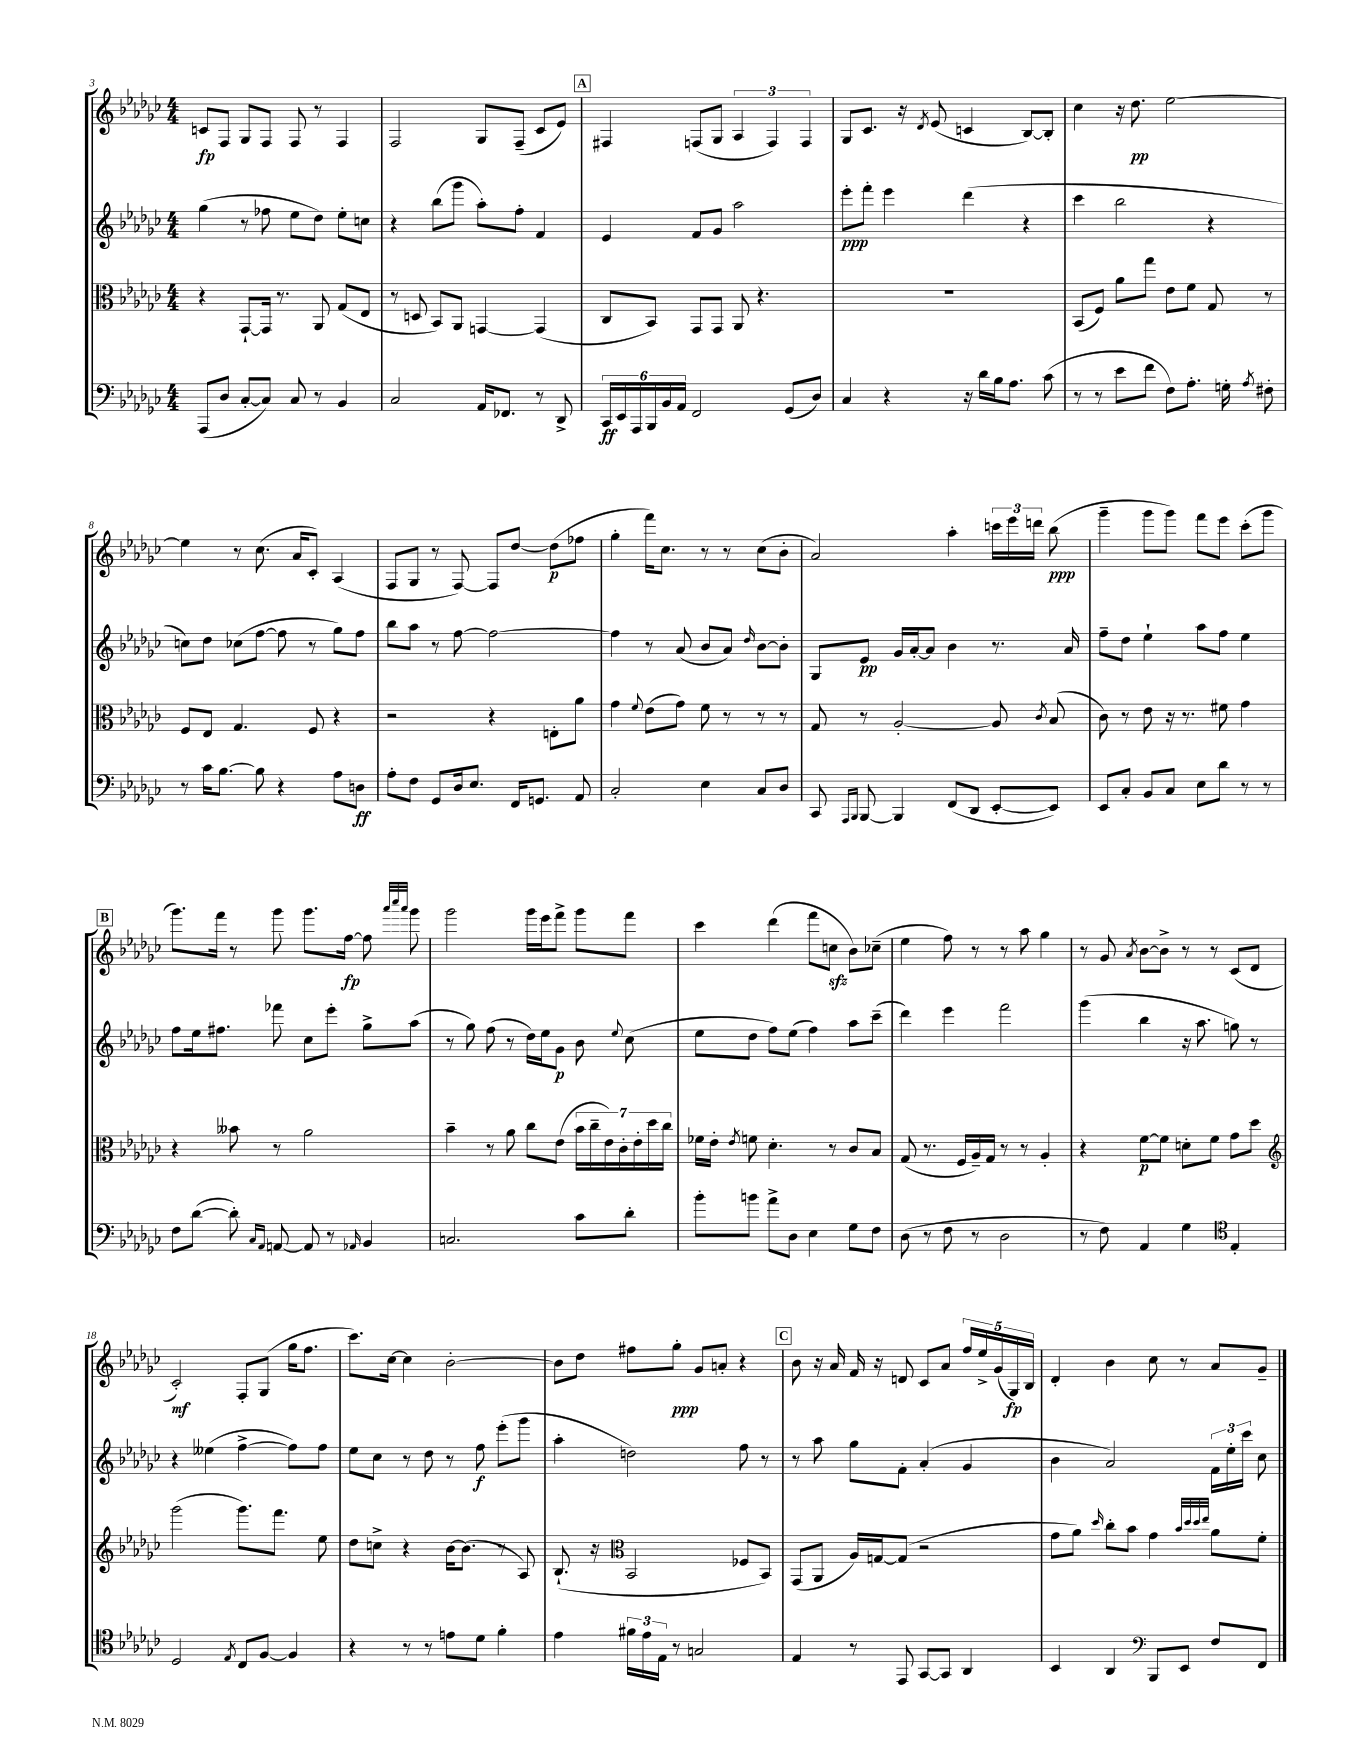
<<
\new StaffGroup <<
\new Staff = "s0" {
    \clef treble \key ges \major \numericTimeSignature \time 4/4
    \autoBeamOff c'8[\fp f8] ges8[ f8] f8 r8 f4 |
    f2 ges8[ f8]--( ces'8[ ees'8]) |
    \mark \markup { \box "A" } fis4 f8[( ges8] \tuplet 3/2 { aes4 f4) f4 } |
    ges8[ ces'8.] r16 \acciaccatura { des'8 } ees'8( c'4 bes8[~) bes8]-. |
    ces''4 r16 des''8.\pp ees''2~ |
    ees''4 r8 ces''8.( aes'16[ ces'8]-.) aes4( |
    f8[ ges8] r8 f8~) f8[ des''8]~ des''8[\p( fes''8] |
    ges''4-. f'''16[) ces''8.] r8 r8 ces''8[( bes'8]-. |
    aes'2) aes''4-. \tuplet 3/2 { c'''16[ ees'''16 d'''16] } bes''8\ppp( |
    ges'''4-- ges'''8[ ges'''8]) f'''8[ ees'''8] ces'''8[-.( ges'''8] |
    \mark \markup { \box "B" } ges'''8.[) f'''16] r8 ges'''8 ges'''8.[ f''16]~\fp f''8 \grace { aes'''32[ ces''''32 aes'''32] } ges'''8 |
    ges'''2 ges'''16[ ees'''16 f'''8]-> ges'''8[ f'''8] |
    ces'''4 des'''4( f'''8[ c''8]\sfz bes'8[) ces''8]--( |
    ees''4 f''8) r8 r8 aes''8 ges''4 |
    r8 ges'8 \acciaccatura { aes'8 } bes'8[~ bes'8]-> r8 r8 ces'8[( des'8] |
    ces'2-.\mf) f8[-. ges8]( ges''16[ f''8.] |
    ces'''8.[) ces''16]~ ces''4 bes'2~-. |
    bes'8[ des''8] fis''8[ ges''8]-.\ppp ges'8[ a'8]-. r4 |
    \mark \markup { \box "C" } bes'8 r16 aes'16 f'16 r16 d'8 ces'8[ aes'8] \tuplet 5/4 { f''16[ ees''16-> ges'16( ges16\fp) bes16] } |
    des'4-. bes'4 ces''8 r8 aes'8[ ges'8]-- \bar "|." |
}
\new Staff = "s1" {
    \clef treble \key ges \major \numericTimeSignature \time 4/4
    \autoBeamOff ges''4( r8 fes''8 ees''8[ des''8]) ees''8[-. c''8] |
    r4 bes''8[( ges'''8] aes''8[-.) f''8]-. f'4 |
    \mark \markup { \box "A" } ees'4 f'8[ ges'8] aes''2 |
    ees'''8[-.\ppp f'''8]-. ees'''4 des'''4( r4 |
    ces'''4 bes''2 r4 |
    c''8[) des''8] ces''8[( f''8]~ f''8 r8 ges''8[) f''8] |
    bes''8[ aes''8] r8 f''8~ f''2~ |
    f''4 r8 aes'8( bes'8[ aes'8]) \grace { des''16 } bes'8[~ bes'8]-. |
    ges8[ ees'8]\pp ges'16[ aes'16~-. aes'8] bes'4 r8. aes'16 |
    f''8[-- des''8] ees''4-! aes''8[ f''8] ees''4 |
    \mark \markup { \box "B" } f''8[ ees''16 fis''8.] fes'''8 ces''8[ ees'''8]-. ges''8[-> aes''8]( |
    r8 ges''8) f''8( r8 des''16[) ees''16 ges'8]\p bes'8 \appoggiatura { ees''8 } ces''8( |
    ees''8[ des''8] f''8[) ees''8]( f''4) aes''8[ ces'''8]--( |
    des'''4) ees'''4 f'''2 |
    ges'''4( bes''4 r16 aes''8. g''8) r8 |
    r4 eeses''4( f''4~-> f''8[) f''8] |
    ees''8[ ces''8] r8 des''8 r8 f''8\f ees'''8[-.( ges'''8] |
    aes''4-. d''2) f''8 r8 |
    \mark \markup { \box "C" } r8 aes''8 ges''8[ f'8]-. aes'4-.( ges'4 |
    bes'4 aes'2) \tuplet 3/2 { f'16[ ees''16-. ces'''16] } ces''8 \bar "|." |
}
\new Staff = "s2" {
    \clef alto \key ges \major \numericTimeSignature \time 4/4
    \autoBeamOff r4 ges,8[~-! ges,16] r8. aes,8 ges8[( ees8] |
    r8 d8 bes,8[) aes,8] g,4~ g,4( |
    \mark \markup { \box "A" } ces8[ bes,8]) ges,8[ ges,8] aes,8 r4. |
    R1 |
    bes,8[( f8]) aes'8[ ges''8] ees'8[ f'8] ges8 r8 |
    f8[ ees8] ges4. f8 r4 |
    r2 r4 e8[-. aes'8] |
    ges'4 \appoggiatura { f'8 } ees'8[( ges'8]) f'8 r8 r8 r8 |
    ges8 r8 aes2~-. aes8 \acciaccatura { ces'8 } bes8( |
    ces'8) r8 ees'8 r16 r8. fis'8 ges'4 |
    \mark \markup { \box "B" } r4 beses'8 r8 aes'2 |
    bes'4-- r8 aes'8 ces''8[ ees'8]( \tuplet 7/4 { bes'16[ ces''16-- ees'16) ces'16-. ees'16-. des''16 ces''16] } |
    fes'16[ ees'16]-. \acciaccatura { ees'8 } f'8 des'4.-. r8 ces'8[ bes8] |
    ges8( r8. f16[ aes16--) ges16] r8 r8 aes4-. |
    r4 f'8[~\p f'8] d'8[-. f'8] ges'8[ des''8] |
    \clef treble ges'''2( ges'''8.[) f'''8.] ees''8 |
    des''8[ c''8]-> r4 bes'16[~ bes'8.]( r8 aes8) |
    bes8.-!( r16 \clef alto bes,2 fes8[ bes,8]) |
    \mark \markup { \box "C" } ges,8[( aes,8] aes16[) g16~ g8]( r2 |
    ges'8[ aes'8]) \grace { des''16 } ces''8[-. bes'8] ges'4 \grace { bes'32[ des''32 des''32 ees''32] } aes'8[ f'8]-. \bar "|." |
}
\new Staff = "s3" {
    \clef bass \key ges \major \numericTimeSignature \time 4/4
    \autoBeamOff aes,,8[( des8] ces8[~-. ces8]) ces8 r8 bes,4 |
    ces2 aes,16[ fes,8.] r8 des,8-> |
    \mark \markup { \box "A" } \tuplet 6/4 { ces,16[\ff ees,16 aes,,16 bes,,16 bes,16 aes,16] } f,2 ges,8[( des8]) |
    ces4 r4 r16 des'16[ bes16 aes8.] ces'8( |
    r8 r8 ees'8[ f'8] f8[) aes8.]-. g16-. \acciaccatura { aes8 } fis8-. |
    r8 ces'16[ bes8.]~ bes8 r4 aes8[ d8]\ff |
    aes8[-. f8] ges,8[ des16 ees8.] f,16[ g,8.] aes,8 |
    ces2-. ees4 ces8[ des8] |
    ces,8 \grace { aes,,16[ bes,,16] } bes,,8~ bes,,4 f,8[( des,8] ees,8[~-. ees,8]) |
    ees,8[ ces8]-. bes,8[ ces8] ees8[ des'8] r8 r8 |
    \mark \markup { \box "B" } f8[ des'8]~( des'8-.) \grace { ces16[ aes,16] } a,8~ a,8 r8 \grace { aes,16 } bes,4 |
    c2. ces'8[ des'8]-. |
    bes'8[-. b'8] aes'8[-> des8] ees4 ges8[ f8] |
    des8( r8 f8 r8 des2 |
    r8 f8) aes,4 ges4 \clef tenor ees4-. |
    des2 \acciaccatura { ees8 } ces8[ f8]~ f4 |
    r4 r8 r8 e'8[ des'8] f'4-. |
    ees'4 \tuplet 3/2 { fis'16[ ees'16 ees16] } r8 g2 |
    \mark \markup { \box "C" } ees4 r8 ees,8 ges,8[~ ges,8] aes,4 |
    bes,4 aes,4 \clef bass bes,,8[ ees,8] f8[ f,8] \bar "|." |
}
>>
>>
\layout { \context { \Score currentBarNumber = #3 } }
